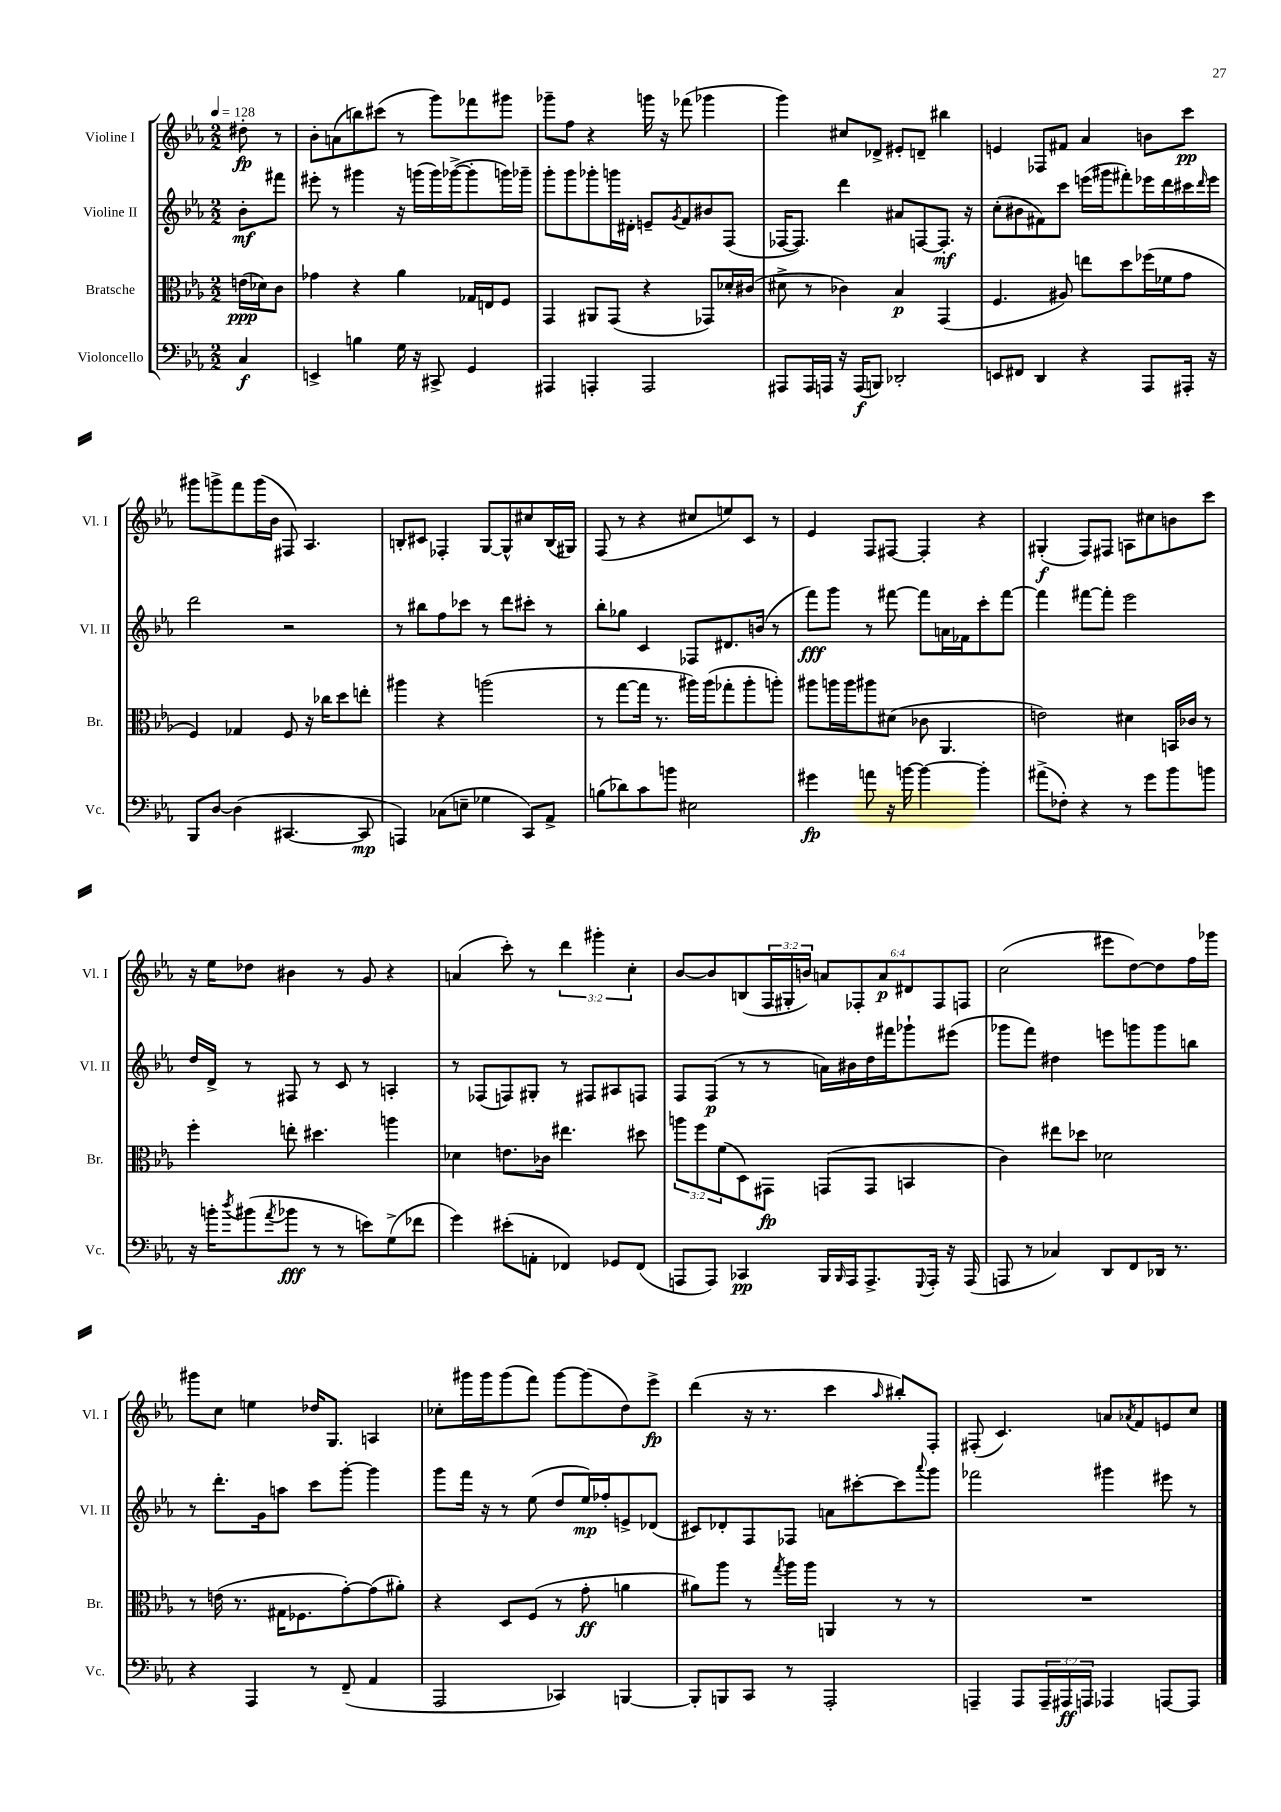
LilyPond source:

<<
\new StaffGroup <<
\new Staff = "s0" \with { instrumentName = "Violine I" shortInstrumentName = "Vl. I" } {
    \clef treble \key ees \major \numericTimeSignature \time 2/2 \override Staff.TupletNumber.text = #tuplet-number::calc-fraction-text \partial 4 \tempo 4 = 128
    dis''8-.\fp r8 |
    bes'8-. a'8( b''8) cis'''8( r8 g'''8) fes'''8 gis'''8 |
    ges'''8-- f''8 r4 g'''16 r16 fes'''8( ges'''4 |
    g'''4) cis''8 des'8-> eis'8-. d'8-- bis''4 |
    e'4 fes8 fis'8 aes'4 b'8 c'''8\pp |
    gis'''8 g'''8-> f'''8 g'''16( bes'16 fis8) aes4. |
    b8-. cis'8 fes4-. g8~ g8-^ cis''8 b16( gis16) |
    f8( r8 r4 cis''8 e''8) c'8 r8 |
    ees'4 f8 fis8~ fis4-. r4 |
    gis4-.\f( f8) fis8 a8 cis''8 b'8 c'''8 |
    r16 ees''16 des''8 bis'4 r8 g'8 r4 |
    a'4( c'''8-.) r8 \tuplet 3/2 { d'''4 gis'''4-. c''4-. } |
    bes'8~ bes'8 b8( \tuplet 3/2 { f16 gis16-. b'16) } \tuplet 6/4 { a'8 fes8-. a'8\p dis'8 fes8 f8 } |
    c''2( eis'''8 d''8~) d''8 f''16 ges'''16 |
    gis'''8 c''8 e''4 des''16 g8. a4 |
    ces''8-. gis'''16 gis'''16 gis'''8( f'''8) gis'''8~ gis'''8( d''8) ees'''8->\fp |
    d'''4( r16 r8. c'''4 \grace { aes''16 } bis''8-.) f8-. |
    fis8-.( c'4.) a'8 \acciaccatura { aes'8 } f'8 e'8 c''8 \bar "|." |
}
\new Staff = "s1" \with { instrumentName = "Violine II" shortInstrumentName = "Vl. II" } {
    \clef treble \key ees \major \numericTimeSignature \time 2/2 \partial 4
    bes'8-.\mf fis'''8 |
    eis'''8-. r8 gis'''4 r16 g'''16( g'''16) ges'''16~->( ges'''8-. g'''16) ges'''16-- |
    g'''8-. g'''8 ges'''8-. g'''16 dis'16-. e'8-- \acciaccatura { g'8 } f'8 bis'8 f8( |
    fes16~ fes8.) d'''4 ais'8 f8~ f8.-.\mf r16 |
    c''8-.( bis'8 fis'8) c'''8 e'''16( gis'''16 fis'''8-.) ees'''16 d'''16 cis'''16 \grace { d'''16 } ees'''16 |
    d'''2 r2 |
    r8 bis''8 f''8 ces'''8 r8 d'''8 cis'''8-. r8 |
    bes''8-. ges''8 c'4 fes8 dis'8. b'16( r8 |
    f'''8\fff) g'''8 r8 fis'''8~ fis'''8 a'16 fes'16 c'''8-. fis'''8~ |
    fis'''4 fis'''8~ fis'''8-. ees'''2 |
    d''16 d'16-> r8 fis8 r8 c'8 r8 a4-. |
    r8 fes8( f8) gis8-. r8 fis8 ais8 f8 |
    f8 f8\p( r8 r8 a'16) bis'16 d''16 fis'''16 ges'''8-! eis'''8( |
    ges'''8 f'''8) dis''4 e'''8 g'''8 g'''8 b''8 |
    r8 d'''8.-. g'16 a''8 c'''8 g'''8~-. g'''4 |
    g'''8 f'''16 r16 r8 ees''8( d''8 ees''16\mp) fes''16-. e'8-> des'8( |
    cis'8) des'8-. f8 fes8 a'8 cis'''8~-. cis'''8 \appoggiatura { aes'''8 } g'''8 |
    fes'''2 gis'''4 eis'''8 r8 \bar "|." |
}
\new Staff = "s2" \with { instrumentName = "Bratsche" shortInstrumentName = "Br." } {
    \clef alto \key ees \major \numericTimeSignature \time 2/2 \override Staff.TupletNumber.text = #tuplet-number::calc-fraction-text \partial 4
    e'16\ppp( des'16) c'8 |
    ges'4 r4 aes'4 ges16 e16 f8 |
    g,4 ais,8 g,8( r4 ges,8) des'16-. cis'16( |
    dis'8-> r8 ces'4) bes4\p g,4( |
    f4. ais8) e''8 d''8 fes''16( fes'16 g'8 |
    f4) ges4 f8 r16 ces''16 d''8 e''8-. |
    ais''4 r4 a''2( |
    r8 g''8~ g''16 r8. ais''16) ais''16( ges''8-. ais''8-. a''8-.) |
    ais''8 a''16 a''16 ais''8 dis'8( ces'8 aes,4. |
    e'2) dis'4 b,16 ces'16 r8 |
    f''4-. e''8-. dis''4. a''4 |
    des'4 e'8. ces'16 eis''4. dis''8 |
    \tuplet 3/2 { a''8 f''8 f'8( } d8) gis,8\fp g,8( g,8 b,4 |
    c'4) eis''8 des''8 des'2 |
    r8 e'16( r8. gis16 fes8. g'8~-.) g'8( ais'8-.) |
    r4 d8 f8( r8 g'8-.\ff a'4 |
    ais'8) aes''8 r8 \acciaccatura { g''8 } aes''16 aes''16 a,4 r8 r8 |
    R1 \bar "|." |
}
\new Staff = "s3" \with { instrumentName = "Violoncello" shortInstrumentName = "Vc." } {
    \clef bass \key ees \major \numericTimeSignature \time 2/2 \override Staff.TupletNumber.text = #tuplet-number::calc-fraction-text \partial 4
    c4\f |
    e,4-> b4 g16 r16 cis,8-> g,4 |
    ais,,4 a,,4-. a,,2 |
    ais,,8 ais,,16 a,,16 r16 a,,16\f( b,,8) des,2-. |
    e,8 fis,8 d,4 r4 aes,,8 ais,,16-. r16 |
    bes,,8 d8~ d4( cis,4.~ cis,8\mp |
    a,,4) ces8( e8-- ges4 c,8) aes,8-> |
    b8( des'8) c'8 b'8 eis2 |
    gis'4\fp a'8 r16 b'16~ b'4~ b'4-. |
    ais'8->( fes8-.) r4 r8 g'8 bes'8 b'8 |
    r16 b'16-. \acciaccatura { d''8 } bis'8( \acciaccatura { aes'8 } bes'8\fff r8 r8 e'8) g8->( fes'8 |
    g'4) eis'8-.( a,8-. fes,4) ges,8 fes,8( |
    a,,8 a,,8) ces,4\pp bes,,16 \grace { bes,,16 } a,,16 a,,8.-> \appoggiatura { g,,8 } a,,16-. r16 a,,16( |
    a,,8 r8 ces4) d,8 f,8 des,16 r8. |
    r4 aes,,4 r8 f,8--( aes,4 |
    aes,,2 ces,4) b,,4~ |
    b,,8-. b,,8 c,8 r8 aes,,2-. |
    a,,4-- a,,8 \tuplet 3/2 { a,,16-- ais,,16\ff a,,16 } aes,,4 a,,8~ a,,8 \bar "|." |
}
>>
>>
\layout { \context { \Score \remove "Bar_number_engraver" } }
